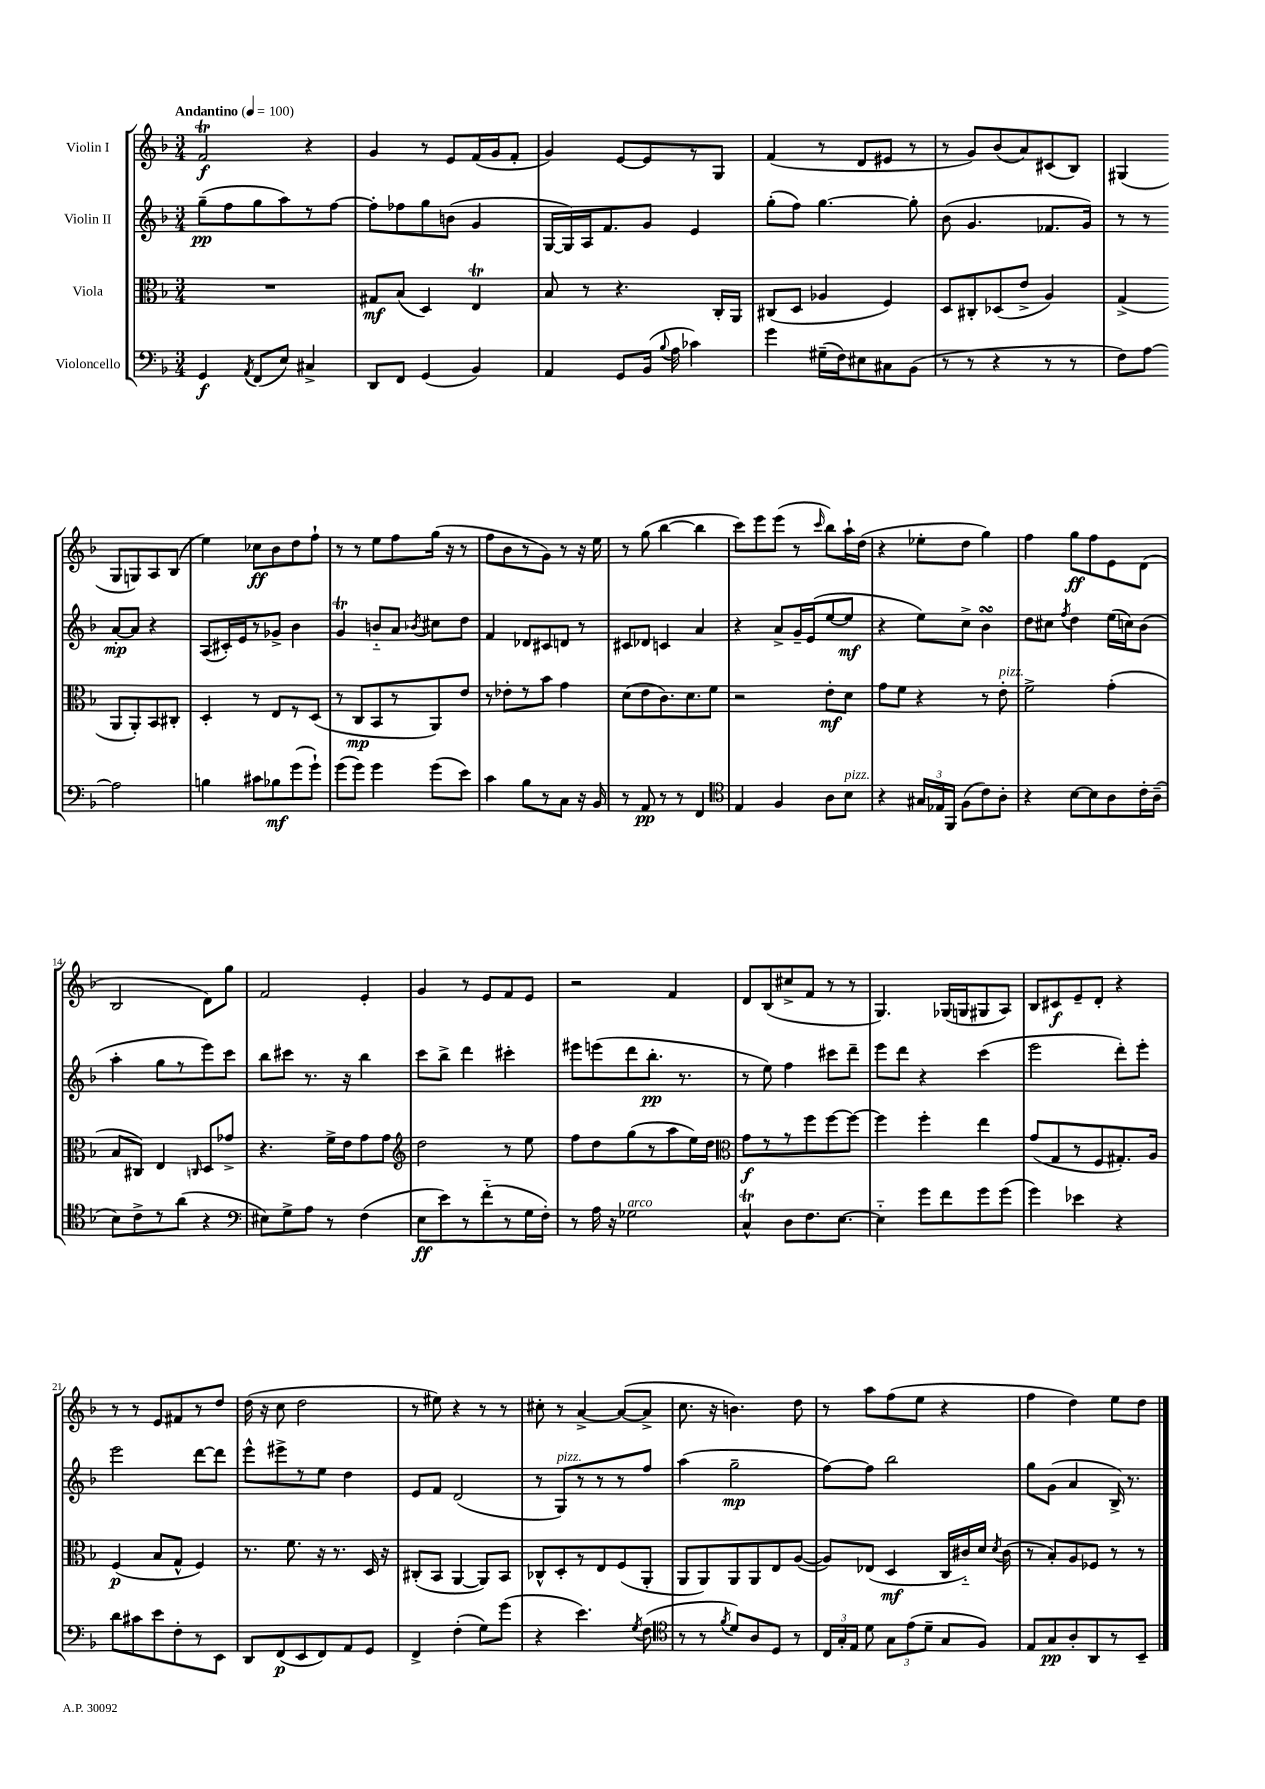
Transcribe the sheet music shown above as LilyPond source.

<<
\new StaffGroup <<
\new Staff = "s0" \with { instrumentName = "Violin I" } {
    \clef treble \key f \major \numericTimeSignature \time 3/4 \tempo "Andantino" 4 = 100
    \autoBeamOff f'2\trill\f r4 |
    g'4 r8 e'8[ f'16( g'16 f'8]-. |
    g'4) e'8[~ e'8 r8 g8] |
    f'4( r8 d'8[ eis'8] r8 |
    r8 g'8[) bes'8( a'8) cis'8( bes8]) |
    gis4( gis8[ g8) a8 bes8]( |
    e''4) ces''8[\ff bes'8 d''8 f''8]-! |
    r8 r8 e''8[ f''8 g''16]( r16 r8 |
    f''8[ bes'8 r8 g'8]) r8 r16 e''16 |
    r8 g''8( bes''4~ bes''4 |
    c'''8[) e'''8 e'''8]( r8 \grace { c'''16 } bes''8[) a''16-! d''16]( |
    r4 ees''8[-. d''8] g''4) |
    f''4 g''8[\ff f''8 e'8 d'8]( |
    bes2 d'8[) g''8] |
    f'2 e'4-. |
    g'4 r8 e'8[ f'8 e'8] |
    r2 f'4 |
    d'8[ bes8( cis''8-> f'8] r8 r8 |
    g4.) ges16[( g16 gis8 a8]) |
    bes8[ cis'8\f e'8-- d'8]-. r4 |
    r8 r8 e'8[ fis'8 r8 d''8] |
    d''16( r16 c''8 d''2 |
    r8 eis''8) r4 r8 r8 |
    cis''8-. r8 a'4~-> a'8[~( a'8]-> |
    c''8. r16 b'4.) d''8 |
    r8 a''8[ f''8( e''8] r4 |
    f''4 d''4) e''8[ d''8] \bar "|." |
}
\new Staff = "s1" \with { instrumentName = "Violin II" } {
    \clef treble \key f \major \numericTimeSignature \time 3/4
    \autoBeamOff g''8[--\pp( f''8 g''8 a''8) r8 f''8]~ |
    f''8[-. fes''8 g''8 b'8]( g'4 |
    g16[~ g16) a16 f'8. g'8] e'4 |
    g''8[-.( f''8]) g''4.~ g''8-. |
    bes'8( g'4. fes'8.[ g'16]) |
    r8 r8 a'8[~-.\mp a'8] r4 |
    a8[( cis'16-.) e'16 r8 ges'8]-> bes'4 |
    g'4\trill b'8[-_ a'8] \acciaccatura { bes'8 } cis''8[ d''8] |
    f'4 des'8[ cis'8 d'8] r8 |
    cis'8[ des'8] c'4 a'4 |
    r4 a'8[-> g'16-- e'16( e''8~ e''8]\mf |
    r4 e''8[) c''8]-> bes'4\turn |
    d''8[ cis''8] \acciaccatura { f''8 } d''4 e''16[( c''16) bes'8]( |
    a''4-. g''8[ r8 e'''8) c'''8] |
    bes''8[ cis'''8] r8. r16 bes''4 |
    c'''8[ bes''8]-> d'''4 cis'''4-. |
    eis'''8[ e'''8( d'''8 bes''8.]-.\pp r8. |
    r8 e''8) f''4 cis'''8[ d'''8]-- |
    e'''8[ d'''8] r4 c'''4( |
    e'''2 d'''8[-.) e'''8]-. |
    e'''2 d'''8[~ d'''8] |
    e'''8[-^ eis'''8-> r8 e''8] d''4 |
    e'8[ f'8] d'2( |
    r8 g8[^\markup { \italic "pizz." }) r8 r8 r8 f''8] |
    a''4( g''2--\mp |
    f''8[~) f''8] bes''2 |
    g''8[ g'8]( a'4 bes16->) r8. \bar "|." |
}
\new Staff = "s2" \with { instrumentName = "Viola" } {
    \clef alto \key f \major \numericTimeSignature \time 3/4
    \autoBeamOff R2. |
    gis8[\mf bes8]( d4) e4\trill |
    bes8 r8 r4. c16[-. a,16] |
    cis8[( d8] aes4 f4) |
    d8[ cis8-. des8( e'8]-> a4) |
    g4->( a,8[ a,8-.) bes,8 cis8]-. |
    d4-. r8 e8[ r8 d8]( |
    r8 c8[\mp bes,8 r8 a,8) e'8] |
    r8 ees'8[-. r8 bes'8] g'4 |
    d'8[( e'8 c'8.) d'8. f'8] |
    r2 e'8[-.\mf d'8] |
    g'8[ f'8] r4 r8 e'8-.^\markup { \italic "pizz." } |
    f'2-> g'4-.( |
    bes8[ cis8]) e4 \grace { c16 } d8[ ges'8]-> |
    r4. f'16[-> e'16 g'8 g'8] |
    \clef treble d''2 r8 e''8 |
    f''8[ d''8 g''8( r8 a''8 e''16) d''16] |
    \clef alto g'8[\f r8 r8 f''8 f''8~ f''8]~ |
    f''4 f''4-. e''4 |
    g'8[( g8 r8 f8 gis8.-.) a16] |
    f4\p( bes8[ g8]-^ f4) |
    r8. f'8. r16 r8. d16 r16 |
    cis8[-.( bes,8] a,4~ a,8[) bes,8] |
    ces8[-^ d8-. r8 e8 f8( a,8]-. |
    a,8[ a,8) a,8 a,8 e8 a8]~( |
    a8[) ees8]( d4\mf c16[ cis'16-_) d'16] \acciaccatura { d'8 } cis'16( |
    r8 bes8[-.) a8 fes8] r8 r8 \bar "|." |
}
\new Staff = "s3" \with { instrumentName = "Violoncello" } {
    \clef bass \key f \major \numericTimeSignature \time 3/4
    \autoBeamOff g,4\f \acciaccatura { a,8 } f,8[( e8]) cis4-> |
    d,8[ f,8] g,4( bes,4) |
    a,4 g,8[ bes,16]( \appoggiatura { bes8 } a16 ces'4) |
    g'4 gis16[--( f16) eis8 cis8 bes,8]( |
    r8 r8 r4 r8 r8 |
    f8[) a8]~ a2 |
    b4 cis'8[ bes8\mf g'8( g'8]-!) |
    g'8[( g'8]) g'4 g'8[( e'8]) |
    c'4 bes8[ r8 c8] r16 bes,16 |
    r8 a,8\pp r8 r8 f,4 |
    \clef tenor e4 f4 a8[ bes8]^\markup { \italic "pizz." } |
    r4 \tuplet 3/2 { gis16[ ees16 f,16] } f8[( c'8) a8]-. |
    r4 bes8[~ bes8 a8 c'16-. a16]--( |
    bes8[) c'8-> r8 a'8]( r4 |
    \clef bass eis8[) g8-> a8] r8 f4( |
    e8[\ff e'8) r8 f'8-_( r8 g16 f16]-.) |
    r8 a16 r16 ges2^\markup { \italic "arco" } |
    c4-^\trill d8[ f8. e8.]~ |
    e4-_ g'8[ f'8 g'8 g'8]( |
    g'4) ees'4 r4 |
    d'8[ cis'8 e'8 f8-. r8 e,8] |
    d,8[ f,8\p( e,8 f,8) a,8 g,8] |
    f,4-> f4-.( g8[) g'8]( |
    r4 e'4.) \acciaccatura { g8 } f8( |
    \clef tenor r8 r8 \acciaccatura { f'8 } d'8[) a8 d8] r8 |
    \tuplet 3/2 { c16[ g16-. e16] } d'8 \tuplet 3/2 { g8[ e'8( d'8]-- } g8[ f8]) |
    e8[ g8\pp a8-. a,8 r8 bes,8]-- \bar "|." |
}
>>
>>
